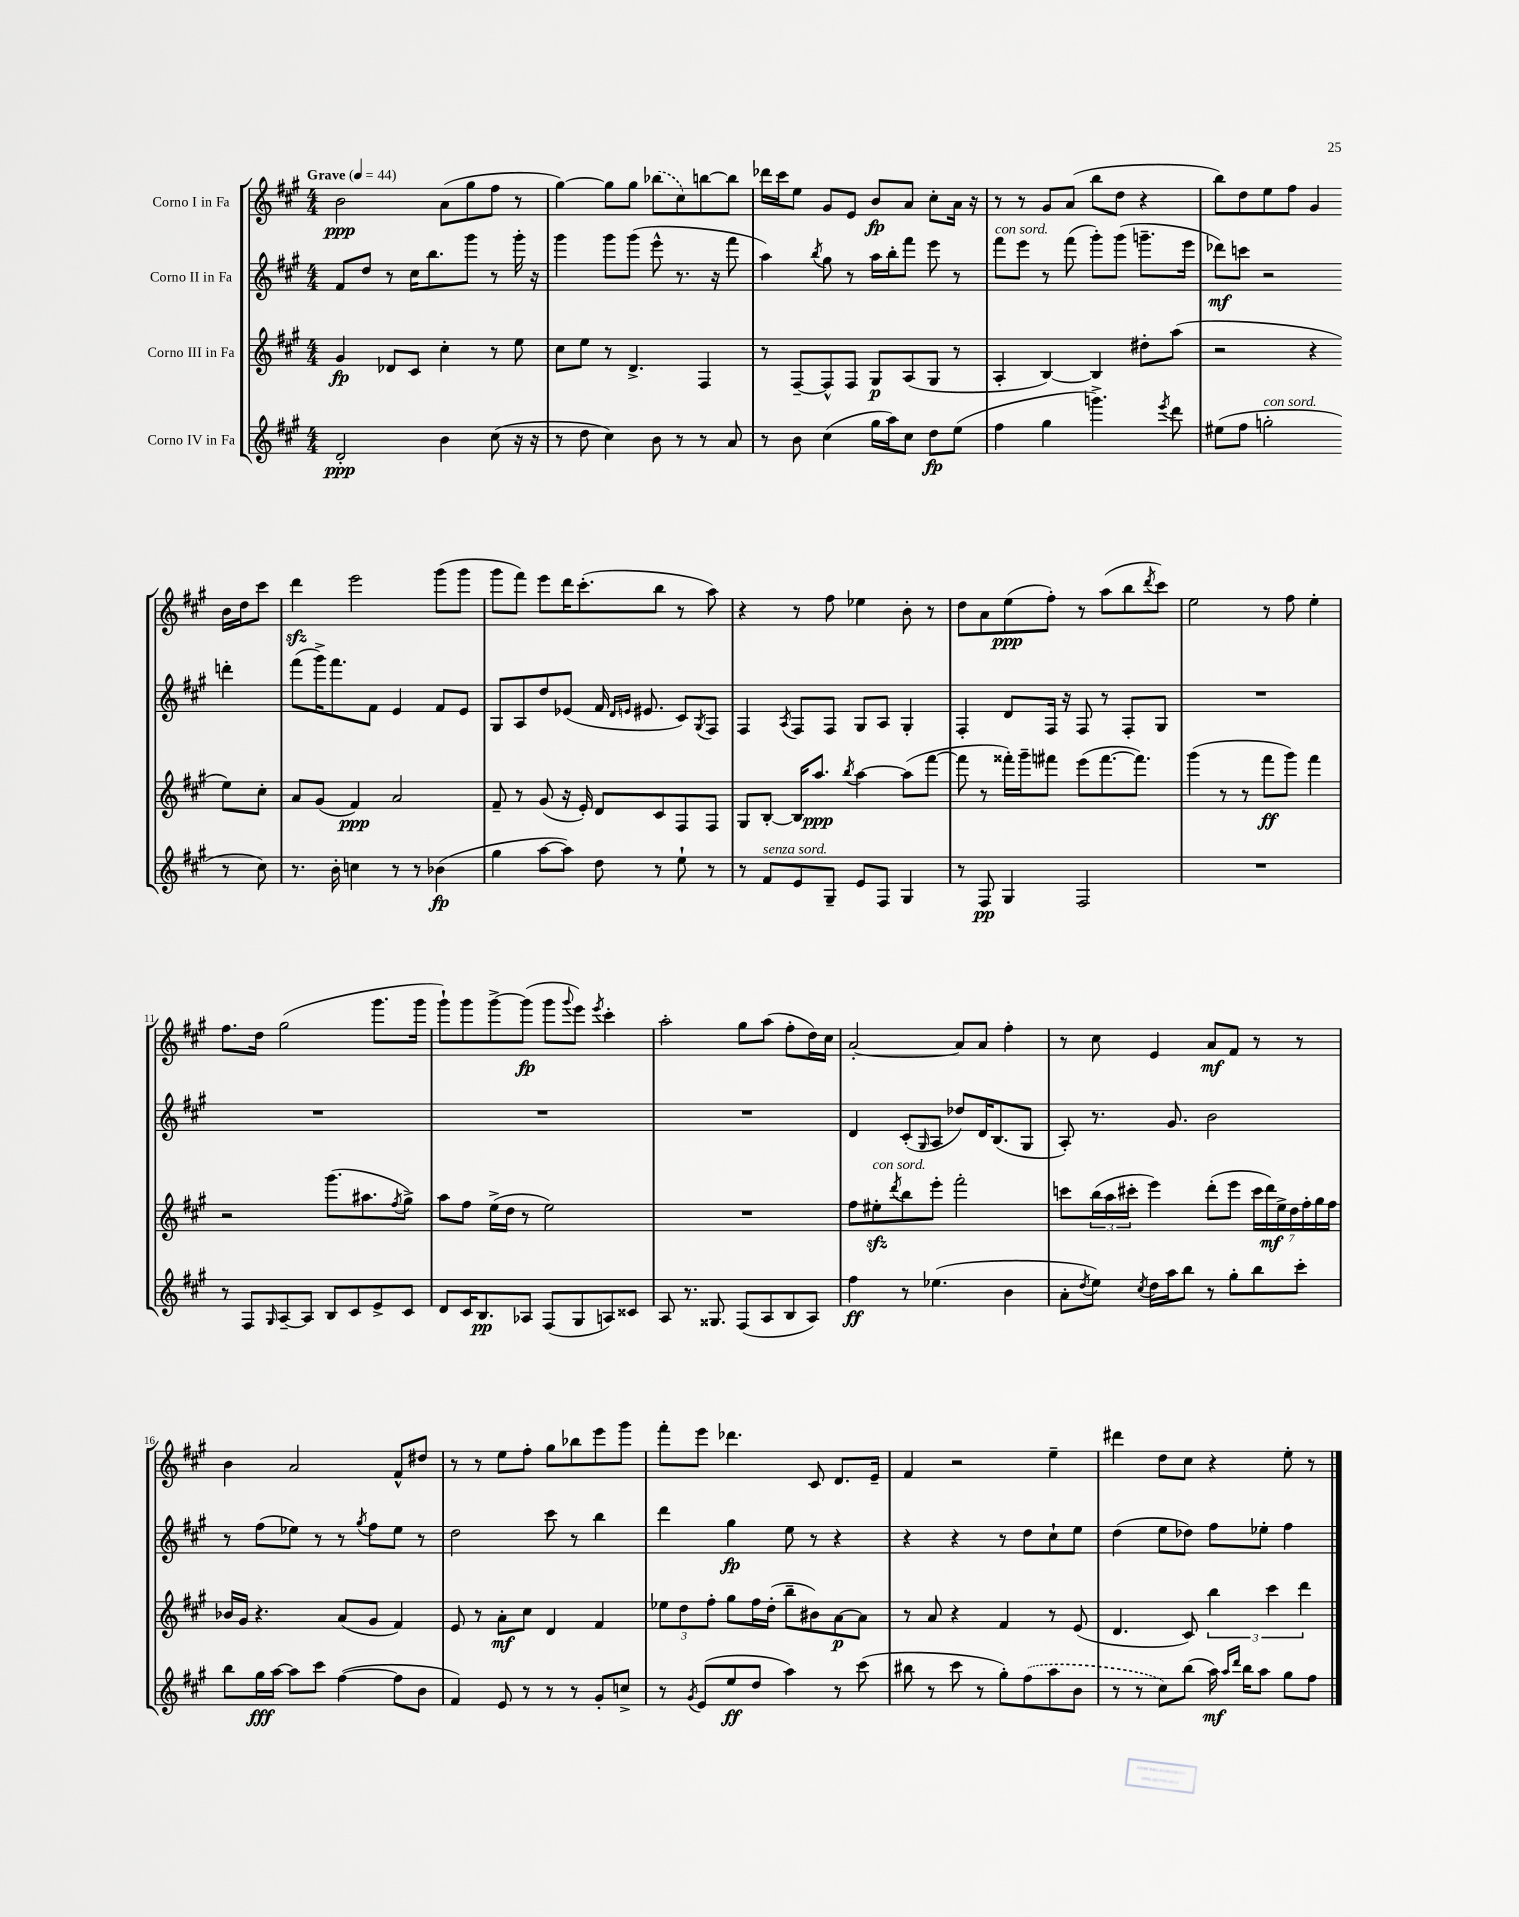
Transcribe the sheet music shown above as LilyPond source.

<<
\new StaffGroup <<
\new Staff = "s0" \with { instrumentName = "Corno I in Fa" } {
    \clef treble \key a \major \numericTimeSignature \time 4/4 \tempo "Grave" 4 = 44
    b'2\ppp a'8( gis''8 fis''8 r8 |
    gis''4~) gis''8 gis''8 \once \slurDashed bes''8( cis''8) b''8~ b''8 |
    des'''16 cis'''16 e''8 gis'8 e'8 b'8\fp a'8 cis''8-. a'16 r16 |
    r8 r8 gis'8 a'8( b''8 d''8 r4 |
    b''8) d''8 e''8 fis''8 gis'4 b'16 d''16 cis'''8 |
    d'''4\sfz e'''2 gis'''8( gis'''8 |
    gis'''8 fis'''8) e'''8 d'''16 cis'''8.-.( b''8 r8 a''8) |
    r4 r8 fis''8 ees''4 b'8-. r8 |
    d''8 a'8 e''8\ppp( fis''8-.) r8 a''8( b''8 \acciaccatura { d'''8 } cis'''8) |
    e''2 r8 fis''8 e''4-. |
    fis''8. d''16 gis''2( gis'''8. gis'''16 |
    gis'''8-!) gis'''8 gis'''8~-> gis'''8\fp( gis'''8 \appoggiatura { gis'''8 } e'''8) \acciaccatura { e'''8 } cis'''4-. |
    a''2-. gis''8 a''8( fis''8-. d''16) cis''16 |
    a'2~-. a'8 a'8 fis''4-. |
    r8 cis''8 e'4 a'8\mf fis'8 r8 r8 |
    b'4 a'2 fis'8-^ dis''8 |
    r8 r8 e''8 fis''8-. gis''8 bes''8 e'''8 gis'''8 |
    fis'''8-. e'''8 des'''4. cis'8 d'8. e'16-- |
    fis'4 r2 e''4-- |
    dis'''4 d''8 cis''8 r4 e''8-. r8 \bar "|." |
}
\new Staff = "s1" \with { instrumentName = "Corno II in Fa" } {
    \clef treble \key a \major \numericTimeSignature \time 4/4
    fis'8 d''8 r8 cis''16 b''8. gis'''8 r8 gis'''16-. r16 |
    gis'''4 gis'''8 gis'''8( e'''8-^ r8. r16 fis'''8 |
    a''4) \acciaccatura { b''8 } gis''8 r8 a''16 b''16-. fis'''8 e'''8 r8 |
    fis'''8^\markup { \italic "con sord." } e'''8 r8 fis'''8( gis'''8-.) gis'''8( g'''8.-- e'''16 |
    des'''8\mf) c'''8 r2 d'''4-. |
    fis'''8( gis'''16->) fis'''8. fis'8 e'4 fis'8 e'8 |
    gis8 a8 d''8 ees'8( fis'16 \grace { d'16 e'16 } eis'8. cis'8) \acciaccatura { gis8 } fis8 |
    fis4 \acciaccatura { a8 } fis8 fis8 gis8 a8 gis4-. |
    fis4-. d'8 fis16 r16 fis8 r8 fis8-. gis8 |
    R1 |
    R1 |
    R1 |
    R1 |
    d'4 cis'8-.( \grace { gis16 } a8 des''8) d'16 b8.( gis8 |
    a8-.) r8. gis'8. b'2 |
    r8 fis''8( ees''8) r8 r8 \acciaccatura { gis''8 } fis''8 ees''8 r8 |
    d''2 cis'''8 r8 b''4 |
    d'''4 gis''4\fp e''8 r8 r4 |
    r4 r4 r8 d''8 cis''8-! e''8 |
    d''4( e''8 des''8) fis''8 ees''8-. fis''4 \bar "|." |
}
\new Staff = "s2" \with { instrumentName = "Corno III in Fa" } {
    \clef treble \key a \major \numericTimeSignature \time 4/4
    gis'4\fp des'8 cis'8 cis''4-. r8 e''8 |
    cis''8 e''8 r8 d'4.-> fis4 |
    r8 fis8~-- fis8-^ fis8 gis8\p a8( gis8 r8 |
    a4-. b4~) b4 dis''8-. a''8( |
    r2 r4 e''8) cis''8-. |
    a'8 gis'8( fis'4\ppp) a'2 |
    fis'8-- r8 gis'8( r16 e'16-.) d'8 cis'8 fis8 fis8 |
    gis8 b8~-. b16 a''8.\ppp \acciaccatura { b''8 } a''4~ a''8( fis'''8~ |
    fis'''8 r8 fisis'''16-.) gis'''16-- fis'''8 e'''8( fis'''8.~ fis'''8.) |
    gis'''4( r8 r8 fis'''8\ff gis'''8) fis'''4 |
    r2 gis'''8.( ais''8. \acciaccatura { fis''8 } gis''8->) |
    a''8 fis''8 e''16->( d''16 r8 e''2) |
    R1 |
    fis''8 eis''8-.\sfz^\markup { \italic "con sord." } \acciaccatura { d'''8 } b''8 e'''8-. fis'''2-. |
    c'''8 \tuplet 3/2 { b''16( a''16 cis'''16-. } e'''4) d'''8-.( e'''8 \tuplet 7/4 { cis'''16 d'''16\mf) e''16-> d''16 fis''16-. gis''16 fis''16 } |
    bes'16 gis'16 r4. a'8( gis'8 fis'4) |
    e'8 r8 a'8-.\mf cis''8 d'4 fis'4 |
    \tuplet 3/2 { ees''8 d''8 fis''8-. } gis''8 fis''16 d''16-.( b''8-- bis'8) a'8~\p a'8 |
    r8 a'8 r4 fis'4 r8 e'8( |
    d'4. cis'8) \tuplet 3/2 { b''4 cis'''4 d'''4 } \bar "|." |
}
\new Staff = "s3" \with { instrumentName = "Corno IV in Fa" } {
    \clef treble \key a \major \numericTimeSignature \time 4/4
    d'2-.\ppp b'4 cis''8( r16 r16 |
    r8 d''8 cis''4) b'8 r8 r8 a'8 |
    r8 b'8 cis''4( gis''16 a''16) cis''8 d''8\fp e''8( |
    fis''4 gis''4 g'''4.->) \acciaccatura { e'''8 } d'''8 |
    eis''8( fis''8 g''2-.^\markup { \italic "con sord." } r8 cis''8) |
    r8. b'16-. c''4 r8 r8 bes'4\fp( |
    gis''4 a''8~ a''8) d''8 r8 e''8-! r8 |
    r8 fis'8^\markup { \italic "senza sord." } e'8 gis8-- e'8 fis8 gis4 |
    r8 fis8\pp gis4 fis2 |
    R1 |
    r8 fis8 \grace { gis16 } a8~-- a8 b8 cis'8 e'8-> cis'8 |
    d'8 cis'16 b8.\pp aes8 fis8( gis8 a8) cisis'8 |
    a8 r8. gisis8. fis8( a8 b8 a8) |
    fis''4\ff r8 ees''4.( b'4 |
    a'8-. \acciaccatura { d''8 } e''8) \acciaccatura { cis''8 } d''16 a''16 b''8 r8 gis''8-. b''8 cis'''8-. |
    b''8 gis''16\fff a''16~ a''8 cis'''8 fis''4~( fis''8 b'8 |
    fis'4) e'8 r8 r8 r8 gis'8-. c''8-> |
    r8 \acciaccatura { gis'8 } e'8( e''8\ff d''8 a''4) r8 cis'''8( |
    bis''8 r8 cis'''8 r8 gis''8-.) \once \slurDashed fis''8( a''8 b'8 |
    r8 r8 cis''8) b''8( a''16\mf) \grace { a''16 d'''16 } b''16 a''8 gis''8 fis''8 \bar "|." |
}
>>
>>
